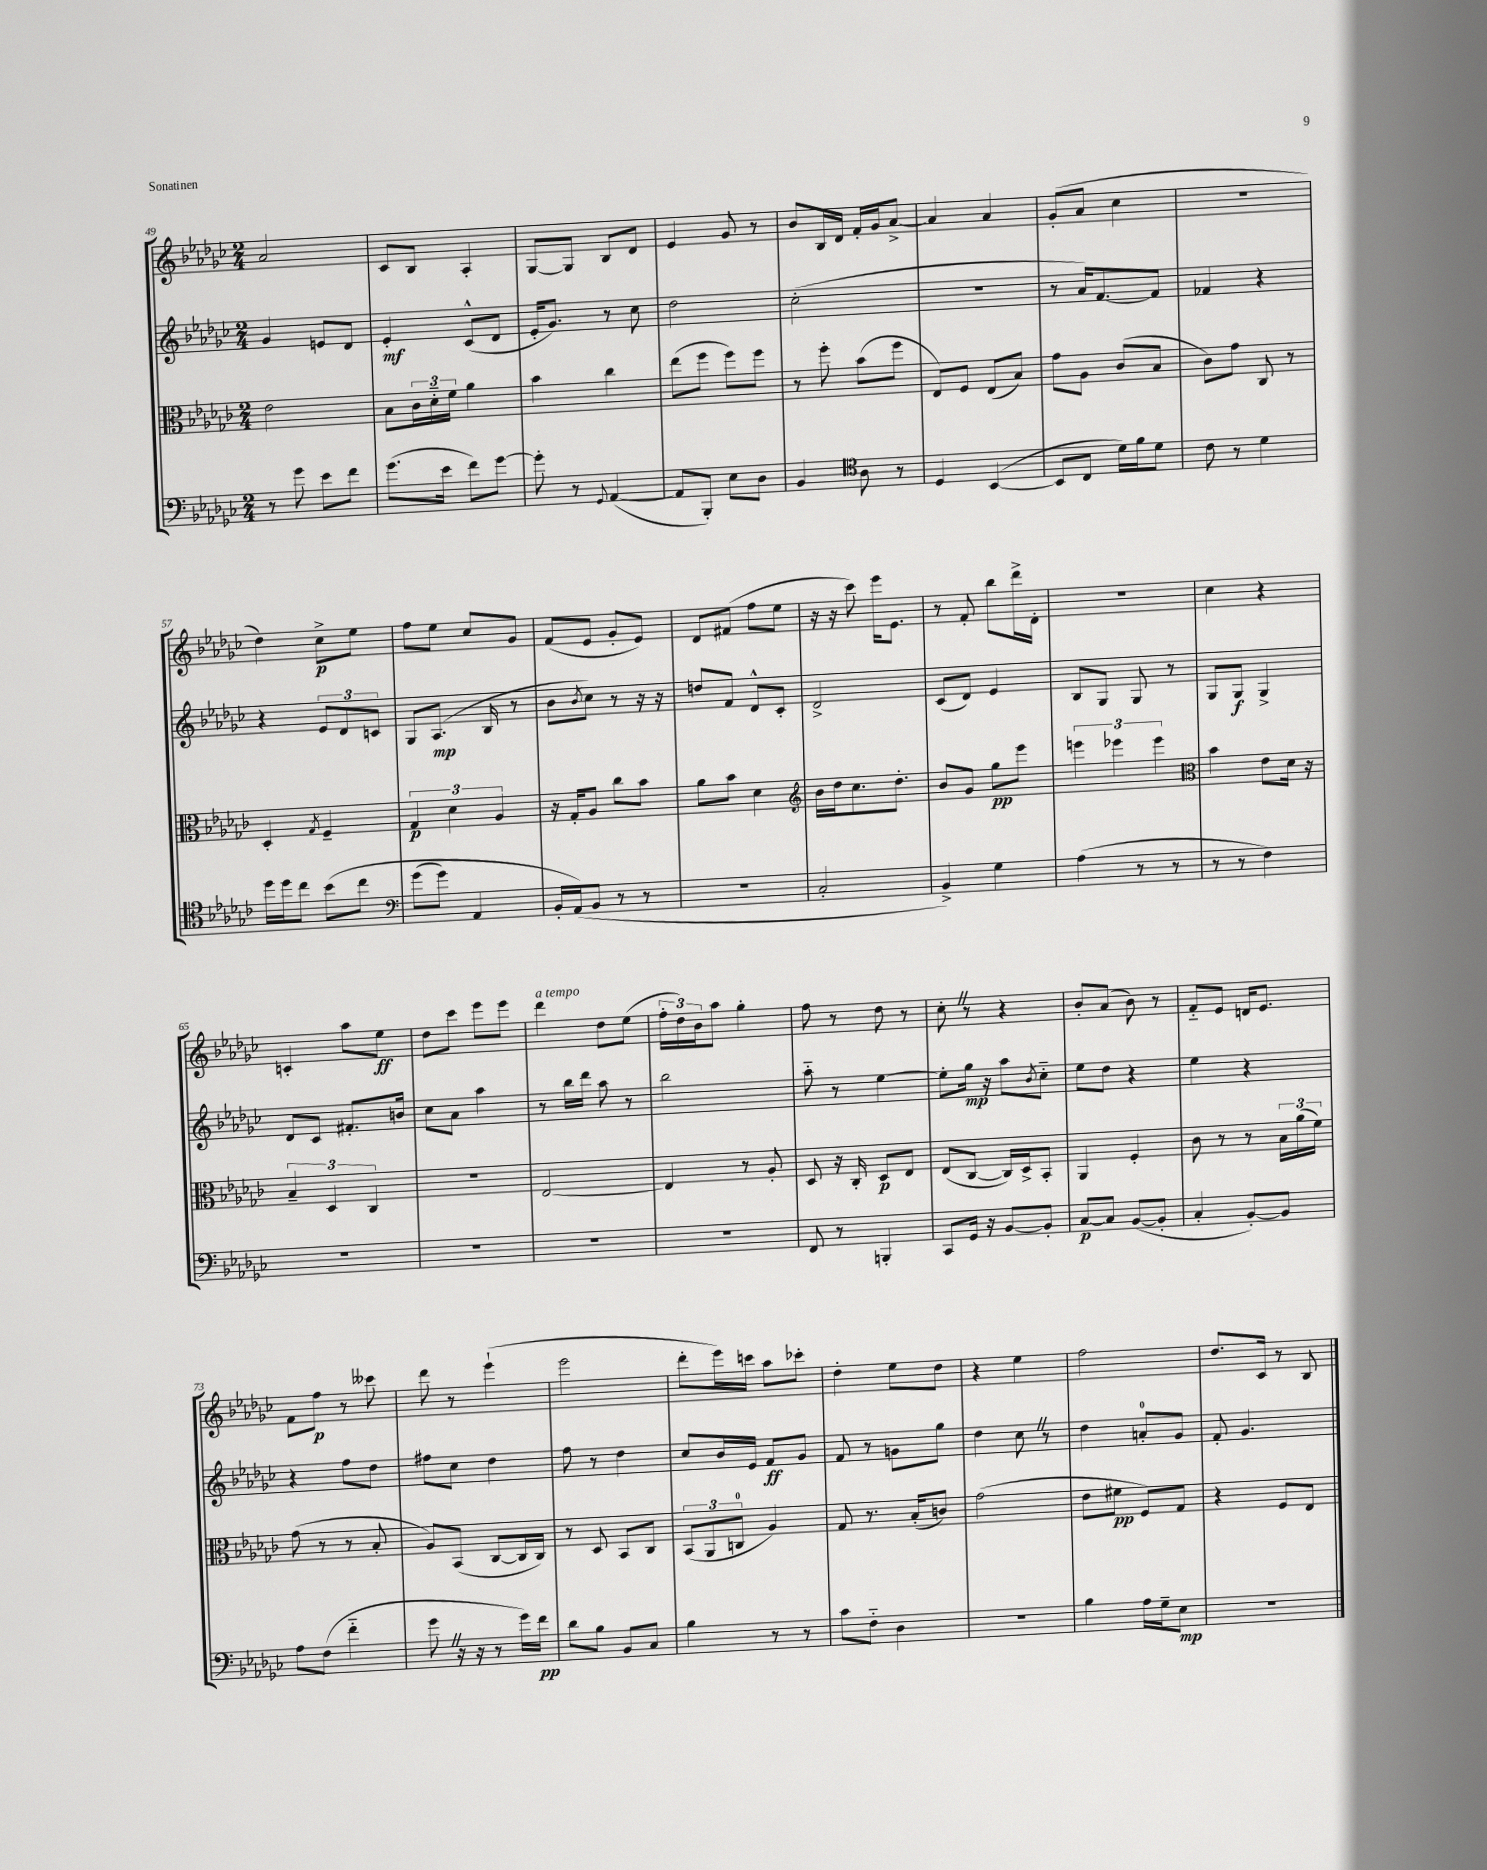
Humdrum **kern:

**kern	**dynam	**kern	**dynam	**kern	**dynam	**kern	**dynam
*part4	*part4	*part3	*part3	*part2	*part2	*part1	*part1
*staff4	*staff4	*staff3	*staff3	*staff2	*staff2	*staff1	*staff1
*clefF4	*	*clefC3	*	*clefG2	*	*clefG2	*
*k[b-e-a-d-g-c-]	*	*k[b-e-a-d-g-c-]	*	*k[b-e-a-d-g-c-]	*	*k[b-e-a-d-g-c-]	*
*M2/4	*	*M2/4	*	*M2/4	*	*M2/4	*
=49	=49	=49	=49	=49	=49	=49	=49
8r	.	2e-\	.	4g-/	.	2a-/	.
8g-\	.	.	.	.	.	.	.
8e-\L	.	.	.	8en/L	.	.	.
8f\J	.	.	.	8d-/J	.	.	.
=50	=50	=50	=50	=50	=50	=50	=50
(8.g-\L	.	8B-\L	.	4e-'/	mf	8c-/L	.
.	.	24c-\L	.	.	.	8B-/J	.
.	.	24d-\	.	.	.	.	.
16e-\Jk	.	.	.	.	.	.	.
.	.	24f\JJ	.	.	.	.	.
8f\L)	.	4a-\	.	(8c-^^/L	.	4A-'/	.
[8g-\J	.	.	.	8d-/J	.	.	.
=51	=51	=51	=51	=51	=51	=51	=51
8g-'\]	.	4b-\	.	16e-'/KL	.	[8G-/L	.
.	.	.	.	8.g-/J)	.	.	.
8r	.	.	.	.	.	8G-/J]	.
8qqGG-/	.	.	.	.	.	.	.
([4AA-/	.	4cc-\	.	8r	.	8B-/L	.
.	.	.	.	8cc-\	.	8d-/J	.
=52	=52	=52	=52	=52	=52	=52	=52
8AA-/L]	.	(8ee-\L	.	2dd-\	.	4e-/	.
8BBB-'/J)	.	8ff\J	.	.	.	.	.
8E-\L	.	8ff\L)	.	.	.	8g-/	.
8D-\J	.	8ff\J	.	.	.	8r	.
=53	=53	=53	=53	=53	=53	=53	=53
4BB-/	.	8r	.	(2cc-'\	.	8b-/L	.
.	.	8ff'\	.	.	.	16B-/L	.
.	.	.	.	.	.	16d-/JJ	.
*clefC4	*	*	*	*	*	*	*
8A-\	.	(8b-\L	.	.	.	16f'/LL	.
.	.	.	.	.	.	16g-/J	.
8r	.	8ff\J	.	.	.	[8a-^/J	.
=54	=54	=54	=54	=54	=54	=54	=54
4D-/	.	8E-/L)	.	2r	.	4a-/]	.
.	.	8F/J	.	.	.	.	.
([4BB-/	.	(8E-/L	.	.	.	4a-/	.
.	.	8B-/J)	.	.	.	.	.
=55	=55	=55	=55	=55	=55	=55	=55
8BB-/L]	.	8g-\L	.	8r	.	(8g-'/L	.
8C-/J	.	8A-\J	.	16a-/KL)	.	8a-/J	.
.	.	.	.	[8.f/	.	.	.
16d-\LL)	.	(8c-/L	.	.	.	4cc-\	.
16f\J	.	.	.	.	.	.	.
8d-\J	.	8B-/J	.	8f/J]	.	.	.
=56	=56	=56	=56	=56	=56	=56	=56
8c-\	.	8c-\L)	.	4f-X/	.	2r	.
8r	.	8g-\J	.	.	.	.	.
4d-\	.	8C-/	.	4r	.	.	.
.	.	8r	.	.	.	.	.
!!LO:LB:g=z
=57	=57	=57	=57	=57	=57	=57	=57
16dd-\LL	.	4D-'/	.	4r	.	4dd-\)	.
16dd-\J	.	.	.	.	.	.	.
8cc-\J	.	.	.	.	.	.	.
.	.	8qG-/	.	.	.	.	.
(8b-\L	.	4F~/	.	12e-/L	.	8cc-^\L	p
.	.	.	.	12d-/	.	.	.
8cc-\J	.	.	.	.	.	8ee-\J	.
.	.	.	.	12cn/J	.	.	.
=58	=58	=58	=58	=58	=58	=58	=58
*clefF4	*	*	*	*	*	*	*
(8g-\L	.	6G-/	p	8G-/L	.	8ff\L	.
8g-\J)	.	.	.	(8.A-/J	mp	8ee-\J	.
.	.	6d-\	.	.	.	.	.
4AA-/	.	.	.	.	.	8cc-/L	.
.	.	.	.	16B-/	.	.	.
.	.	6A-/	.	.	.	.	.
.	.	.	.	8r	.	8g-/J	.
=59	=59	=59	=59	=59	=59	=59	=59
16BB-'/LL	.	16r	.	8b-\L	.	(8f/L	.
(16AA-/J)	.	16G-'/KL	.	.	.	.	.
.	.	.	.	8qb-/	.	.	.
8BB-/J	.	8A-/J	.	8cc-\J)	.	8e-/J	.
8r	.	8cc-\L	.	8r	.	8g-'/L	.
8r	.	8b-\J	.	16r	.	8e-/J)	.
.	.	.	.	16r	.	.	.
=60	=60	=60	=60	=60	=60	=60	=60
2r	.	8a-\L	.	8ddn/L	.	8d-/L	.
.	.	8b-\J	.	8f/J	.	(8f#X/J	.
.	.	4d-\	.	8d-^^/L	.	8ff\L	.
.	.	.	.	8c-'/J	.	8ee-\J	.
=61	=61	=61	=61	=61	=61	=61	=61
*	*	*clefG2	*	*	*	*	*
2C-'/	.	16b-\LL	.	2d-^/	.	16r	.
.	.	16dd-\J	.	.	.	16r	.
.	.	8.cc-\	.	.	.	8ccc-\)	.
.	.	.	.	.	.	16eee-\KL	.
.	.	8.dd-'\J	.	.	.	8.e-\J	.
=62	=62	=62	=62	=62	=62	=62	=62
4BB-^/)	.	8b-/L	.	(8c-/L	.	8r	.
.	.	8g-/J	.	8d-/J)	.	8f'/	.
4G-\	.	8gg-\L	pp	4e-/	.	8bb-\L	.
.	.	8eee-\J	.	.	.	16ddd-^\L	.
.	.	.	.	.	.	16d-'\JJ	.
=63	=63	=63	=63	=63	=63	=63	=63
(4A-\	.	6eeen\	.	8B-/L	.	2r	.
.	.	.	.	8G-/J	.	.	.
.	.	6eee-X\	.	.	.	.	.
8r	.	.	.	8G-/	.	.	.
.	.	6eee-\	.	.	.	.	.
8r	.	.	.	8r	.	.	.
=64	=64	=64	=64	=64	=64	=64	=64
*	*	*clefC3	*	*	*	*	*
8r	.	4b-\	.	8G-/L	.	4cc-\	.
8r	.	.	.	8G-/J	f	.	.
4F\)	.	8e-\L	.	4G-^/	.	4r	.
.	.	16d-\Jk	.	.	.	.	.
.	.	16r	.	.	.	.	.
!!LO:LB:g=z
=65	=65	=65	=65	=65	=65	=65	=65
2r	.	6B-~/	.	8d-/L	.	4cn'/	.
.	.	.	.	8c-/J	.	.	.
.	.	6D-/	.	.	.	.	.
.	.	.	.	8.f#X'/L	.	8aa-\L	.
.	.	6C-/	.	.	.	.	.
.	.	.	.	.	.	8ee-\J	ff
.	.	.	.	16bn/Jk	.	.	.
=66	=66	=66	=66	=66	=66	=66	=66
2r	.	2r	.	8cc-\L	.	8dd-\L	.
.	.	.	.	8a-\J	.	8ccc-\J	.
.	.	.	.	4aa-\	.	8eee-\L	.
.	.	.	.	.	.	8eee-\J	.
=67	=67	=67	=67	=67	=67	=67	=67
!	!	!	!	!	!	!LO:TX:a:i:t=a tempo	!
2r	.	[2E-/	.	8r	.	4ddd-\	.
.	.	.	.	16bb-\LL	.	.	.
.	.	.	.	16ddd-\JJ	.	.	.
.	.	.	.	8aa-\	.	8dd-\L	.
.	.	.	.	8r	.	(8ee-\J	.
=68	=68	=68	=68	=68	=68	=68	=68
2r	.	4E-/]	.	2bb-\	.	24ff'\LL	.
.	.	.	.	.	.	24dd-\)	.
.	.	.	.	.	.	24b-\J	.
.	.	.	.	.	.	8aa-\J	.
.	.	8r	.	.	.	4gg-'\	.
.	.	8A-'/	.	.	.	.	.
=69	=69	=69	=69	=69	=69	=69	=69
8FF/	.	8D-/	.	8aa-\	.	8ff\	.
8r	.	16r	.	8r	.	8r	.
.	.	16C-'/	.	.	.	.	.
4BBBn'/	.	8D-/L	p	[4ee-\	.	8dd-\	.
.	.	8E-/J	.	.	.	8r	.
=70	=70	=70	=70	=70	=70	=70	=70
8CC-/L	.	(8E-/L	.	8ee-'\L]	.	8cc-'Z\	.
16GG-/Jk	.	[8C-/J	.	16gg-\Jk	mp	8r	.
16r	.	.	.	16r	.	.	.
[8BB-/L	.	16C-/LL])	.	8aa-\L	.	4r	.
.	.	16D-^/J	.	.	.	.	.
.	.	.	.	8qb-/	.	.	.
8BB-'/J]	.	8BB-'/J	.	8cc-\J	.	.	.
=71	=71	=71	=71	=71	=71	=71	=71
[8C-/L	p	4AA-/	.	8ee-\L	.	8b-'/L	.
8C-/J]	.	.	.	8dd-\J	.	(8a-/J	.
([8BB-/L	.	4F'/	.	4r	.	8b-\)	.
8BB-'/J]	.	.	.	.	.	8r	.
=72	=72	=72	=72	=72	=72	=72	=72
4C-'/	.	8c-\	.	4ee-\	.	8f/L	.
.	.	8r	.	.	.	8e-/J	.
[8BB-'/L)	.	8r	.	4r	.	16dn/KL	.
.	.	.	.	.	.	8.e-/J	.
8BB-/J]	.	24B-\LL	.	.	.	.	.
.	.	(24a-\	.	.	.	.	.
.	.	24f\JJ)	.	.	.	.	.
!!LO:LB:g=z
=73	=73	=73	=73	=73	=73	=73	=73
8A-\L	.	(8g-\	.	4r	.	8f\L	.
(8F\J	.	8r	.	.	.	8ff\J	p
4f\	.	8r	.	8ff\L	.	8r	.
.	.	8B-'/	.	8dd-\J	.	8ccc--X\	.
=74	=74	=74	=74	=74	=74	=74	=74
8g-Z\	.	8A-/L)	.	8ff#X\L	.	8ddd-\	.
16r	.	(8BB-/J	.	8cc-\J	.	8r	.
16r	.	.	.	.	.	.	.
8r	.	[8C-/L	.	4dd-\	.	(4eee-`\	.
16g-\LL)	.	16C-/L]	.	.	.	.	.
16f\JJ	pp	16C-/JJ)	.	.	.	.	.
=75	=75	=75	=75	=75	=75	=75	=75
8d-\L	.	8r	.	8ff\	.	2eee-\	.
8B-\J	.	8D-/	.	8r	.	.	.
8BB-/L	.	8BB-/L	.	4dd-\	.	.	.
8C-/J	.	8C-/J	.	.	.	.	.
=76	=76	=76	=76	=76	=76	=76	=76
4B-\	.	(12BB-/L	.	8cc-/L	.	8ddd-'\L	.
.	.	12AA-/	.	.	.	.	.
.	.	.	.	16b-/L	.	16eee-\L)	.
.	.	12Cn/J	.	.	.	.	.
.	.	.	.	16e-/JJ	.	16cccn\JJ	.
8r	.	4A-/)	.	8f/L	ff	8aa-\L	.
8r	.	.	.	8g-/J	.	8ccc-X'\J	.
=77	=77	=77	=77	=77	=77	=77	=77
8c-\L	.	8G-/	.	8f/	.	4dd-'\	.
8F\J	.	8.r	.	8r	.	.	.
4D-\	.	.	.	8gn\L	.	8ee-\L	.
.	.	(16B-'/KL	.	.	.	.	.
.	.	8cn/J)	.	8gg-\J	.	8dd-\J	.
=78	=78	=78	=78	=78	=78	=78	=78
2r	.	(2g-\	.	4dd-\	.	4r	.
.	.	.	.	8cc-Z\	.	4ee-\	.
.	.	.	.	8r	.	.	.
=79	=79	=79	=79	=79	=79	=79	=79
4B-\	.	8e-\L	.	4dd-\	.	2ff\	.
.	.	8f#X\J	pp	.	.	.	.
16A-\LL	.	8F/L)	.	8an'/L	.	.	.
16G-~\J	.	.	.	.	.	.	.
8E-\J	mp	8G-/J	.	8g-/J	.	.	.
=80	=80	=80	=80	=80	=80	=80	=80
2r	.	4r	.	8f'/	.	8.dd-/L	.
.	.	.	.	4.g-/	.	.	.
.	.	.	.	.	.	16c-/Jk	.
.	.	8F/L	.	.	.	8r	.
.	.	8E-/J	.	.	.	8B-/	.
==	==	==	==	==	==	==	==
*-	*-	*-	*-	*-	*-	*-	*-
